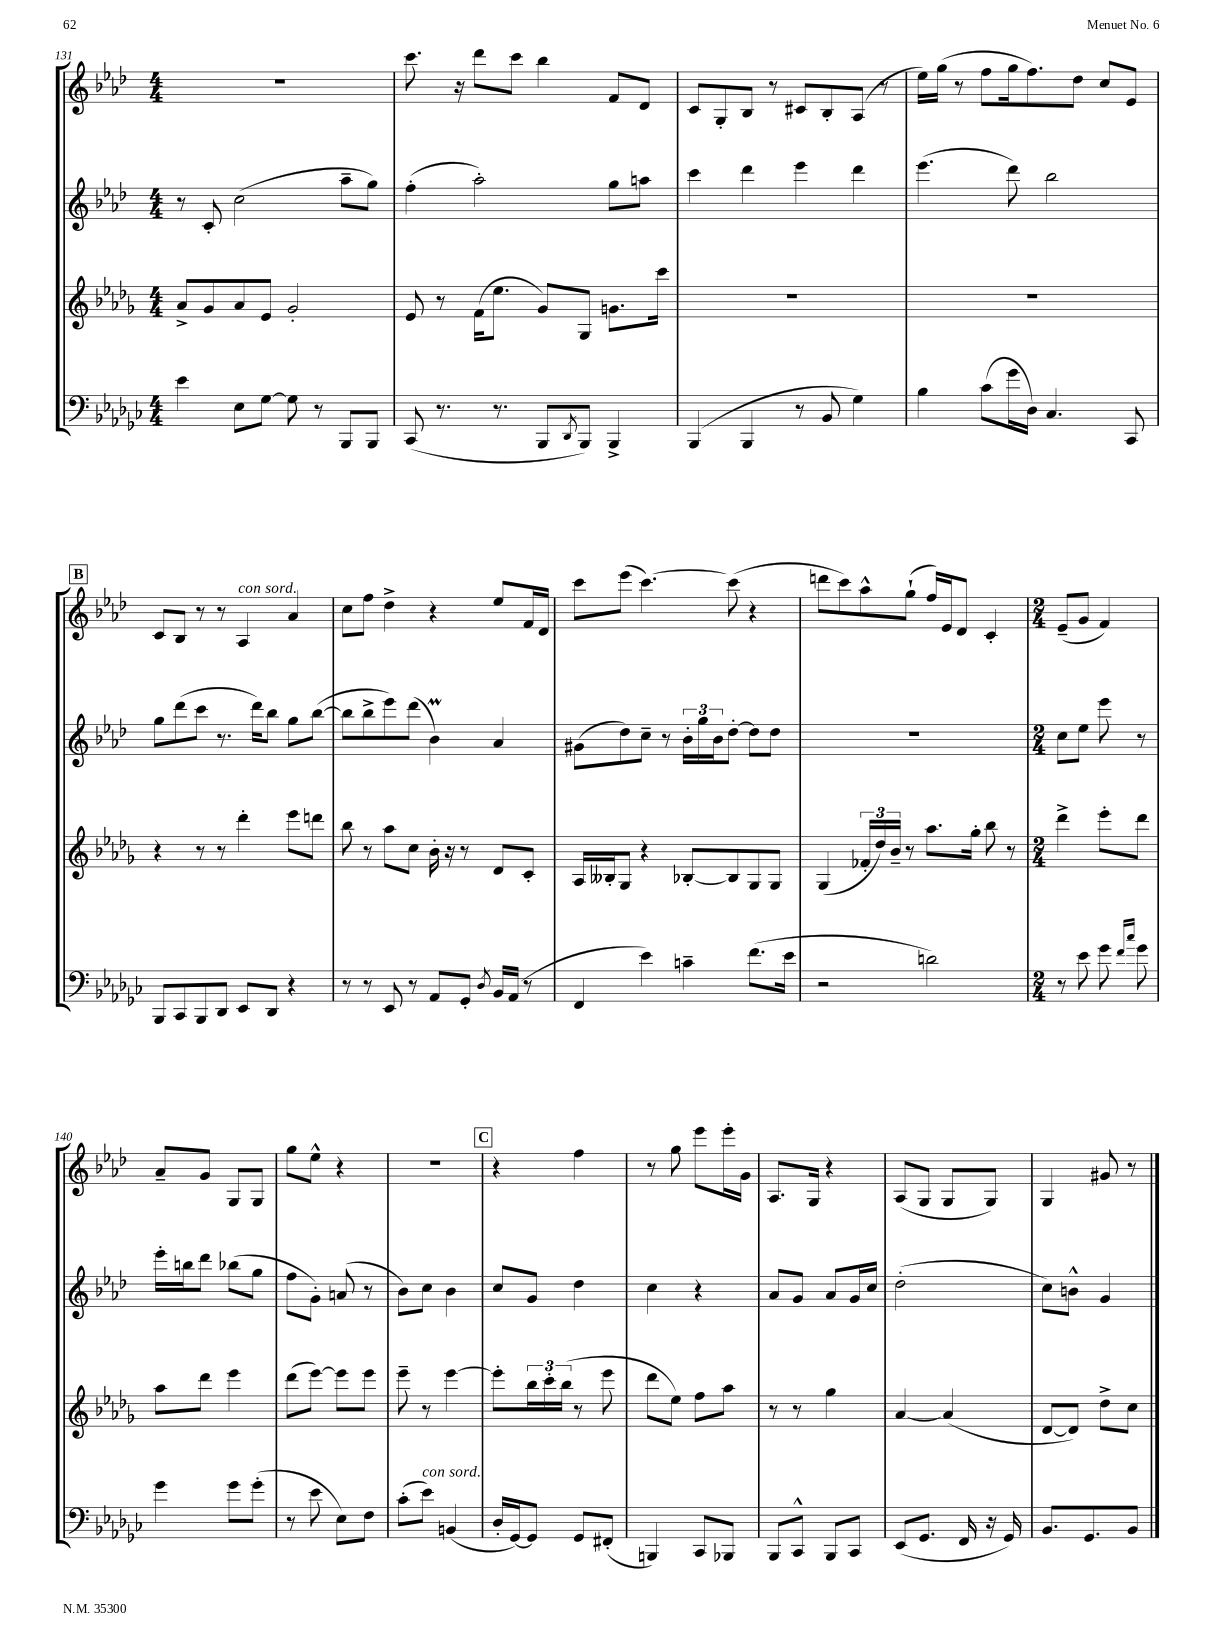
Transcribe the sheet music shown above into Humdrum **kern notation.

**kern	**kern	**kern	**kern
*part4	*part3	*part2	*part1
*staff4	*staff3	*staff2	*staff1
*clefF4	*clefG2	*clefG2	*clefG2
*k[b-e-a-d-g-c-]	*k[b-e-a-d-g-]	*k[b-e-a-d-]	*k[b-e-a-d-]
*M4/4	*M4/4	*M4/4	*M4/4
=131	=131	=131	=131
4e-\	8a-^/L	8r	1r
.	8g-/	8c'/	.
8E-\L	8a-/	(2cc\	.
[8G-\J	8e-/J	.	.
8G-\]	2g-'/	.	.
8r	.	.	.
8BBB-/L	.	8aa-~\L	.
8BBB-/J	.	8gg\J)	.
=132	=132	=132	=132
(8CC-/	8e-/	(4ff'\	8.ccc\
8.r	8r	.	.
.	.	.	16r
.	(16f\KL	2aa-'\)	8ddd-\L
8.r	8.ee-\J	.	.
.	.	.	8ccc\J
8BBB-/L	8g-/L)	.	4bb-\
8qDD-/	.	.	.
8BBB-/J)	8G-/J	.	.
4BBB-^/	8.gn\L	8gg\L	8f/L
.	.	8aan\J	8d-/J
.	16ccc\Jk	.	.
=133	=133	=133	=133
(4BBB-/	1r	4ccc\	8c/L
.	.	.	8G'/
4BBB-/	.	4ddd-\	8B-/J
.	.	.	8r
8r	.	4eee-\	8c#X/L
8BB-/	.	.	8B-'/
4G-\)	.	4ddd-\	(8A-/J
.	.	.	8r
=134	=134	=134	=134
4B-\	1r	(4.eee-\	16ee-\LL)
.	.	.	(16gg\JJ
.	.	.	8r
(8c-\L	.	.	8ff\L
16g-\L	.	8ddd-\)	16gg\k
16D-\JJ)	.	.	8.ff\)
4.C-/	.	2bb-\	.
.	.	.	8dd-\J
.	.	.	8cc/L
8CC-/	.	.	8e-/J
!!LO:LB:g=z
!!LO:REH:place=s1:t=B
=135	=135	=135	=135
8BBB-/L	4r	8gg\L	8c/L
8CC-/	.	(8ddd-\	8B-/J
8BBB-/	8r	8ccc\J	8r
8DD-/J	8r	8.r	8r
!	!	!	!LO:TX:a:i:t=con sord.
8EE-/L	4ddd-'\	.	4A-/
.	.	16ddd-\KL)	.
8DD-/J	.	8bb-\J	.
4r	8eee-\L	8gg\L	4a-/
.	8dddn\J	([8bb-\J	.
=136	=136	=136	=136
8r	8bb-\	8bb-\L]	8cc\L
8r	8r	8bb-^\	8ff\J
8EE-/	8aa-\L	8eee-\)	4dd-^\
8r	8cc\J	(8ddd-\J	.
8AA-/L	16b-'\	4b-M\)	4r
.	16r	.	.
8GG-'/J	8r	.	.
8qD-/	.	.	.
16BB-/LL	8d-/L	4a-/	8ee-/L
(16AA-/JJ	.	.	.
8r	8c'/J	.	16f/L
.	.	.	16d-/JJ
=137	=137	=137	=137
4FF/	16A-/LL	(8g#X\L	8ccc\L
.	16B--X'/J	.	.
.	8G-/J	8dd-\)	(8eee-\J
4e-\)	4r	8cc~\J	[4.ccc\)
.	.	8r	.
4cn~\	[8B-X'/L	24b-'\LL	.
.	.	24gg\	.
.	.	24b-\J	.
.	8B-/]	[8dd-'\J	(8ccc\]
(8.f\L	8G-/	8dd-\L]	4r
.	8G-/J	8dd-\J	.
16e-\Jk	.	.	.
=138	=138	=138	=138
2r	(4G-/	1r	8dddn\L
.	.	.	8ccc\)
.	24f-X'/LL	.	8aa-^^\
.	24dd-/)	.	.
.	24b-~/JJ	.	.
.	8r	.	(8gg`\J
2dn\)	8.aa-\L	.	16ff/LL)
.	.	.	16e-/J
.	.	.	8d-/J
.	16gg-'\Jk	.	.
.	8bb-\	.	4c'/
.	8r	.	.
=139	=139	=139	=139
*M2/4	*M2/4	*M2/4	*M2/4
8r	4ddd-^\	8cc\L	(8e-~/L
8e-\	.	8ee-\J	8g/J
8g-\	8eee-'\L	8eee-\	4f/)
16qqf/LL	.	.	.
16qqcc-/JJ	.	.	.
8g-\	8ddd-\J	8r	.
!!LO:LB:g=z
=140	=140	=140	=140
4g-\	8aa-\L	16eee-'\LL	8a-~/L
.	.	16bbn\J	.
.	8ddd-\J	8ddd-\J	8g/J
8g-\L	4eee-\	(8bb-X\L	8G/L
(8g-'\J	.	8gg\J	8G/J
=141	=141	=141	=141
8r	(8ddd-\L	8ff\L	8gg\L
8e-\	[8eee-\J)	8g'\J)	8ee-^^\J
8E-\L)	8eee-\L]	(8an/	4r
8F\J	8eee-\J	8r	.
=142	=142	=142	=142
(8c-'\L	8eee-~\	8b-\L)	2r
!LO:TX:a:i:t=con sord.	!	!	!
8e-\J)	8r	8cc\J	.
(4BBn/	[4eee-\	4b-\	.
!!LO:REH:place=s1:t=C
=143	=143	=143	=143
16D-'/LL	8eee-'\L]	8cc/L	4r
[16GG-/J)	.	.	.
8GG-/J]	24bb-\L	8g/J	.
.	24ccc'\	.	.
.	(24bb-\JJ	.	.
8GG-/L	8r	4dd-\	4ff\
(8FF#X'/J	8eee-\	.	.
=144	=144	=144	=144
4BBBn/)	8ddd-\L	4cc\	8r
.	8ee-\J)	.	8gg\
8CC-/L	8ff\L	4r	8eee-\L
8BBB-X/J	8aa-\J	.	16eee-'\L
.	.	.	16g\JJ
=145	=145	=145	=145
8BBB-/L	8r	8a-/L	8.A-/L
8CC-^^/J	8r	8g/J	.
.	.	.	16G/Jk
8BBB-/L	4gg-\	8a-/L	4r
8CC-/J	.	16g/L	.
.	.	16cc/JJ	.
=146	=146	=146	=146
(8EE-/L	[4a-/	(2dd-'\	(8A-/L
8.GG-/J	.	.	8G/J
.	(4a-/]	.	8G/L
16FF/	.	.	.
16r	.	.	8G/J)
16GG-/)	.	.	.
=147	=147	=147	=147
8.BB-/L	[8d-/L	8cc\L)	4G/
.	8d-/J])	8bn^^\J	.
8.GG-/	.	.	.
.	8dd-^\L	4g/	8g#X/
8BB-/J	8cc\J	.	8r
==	==	==	==
*-	*-	*-	*-
